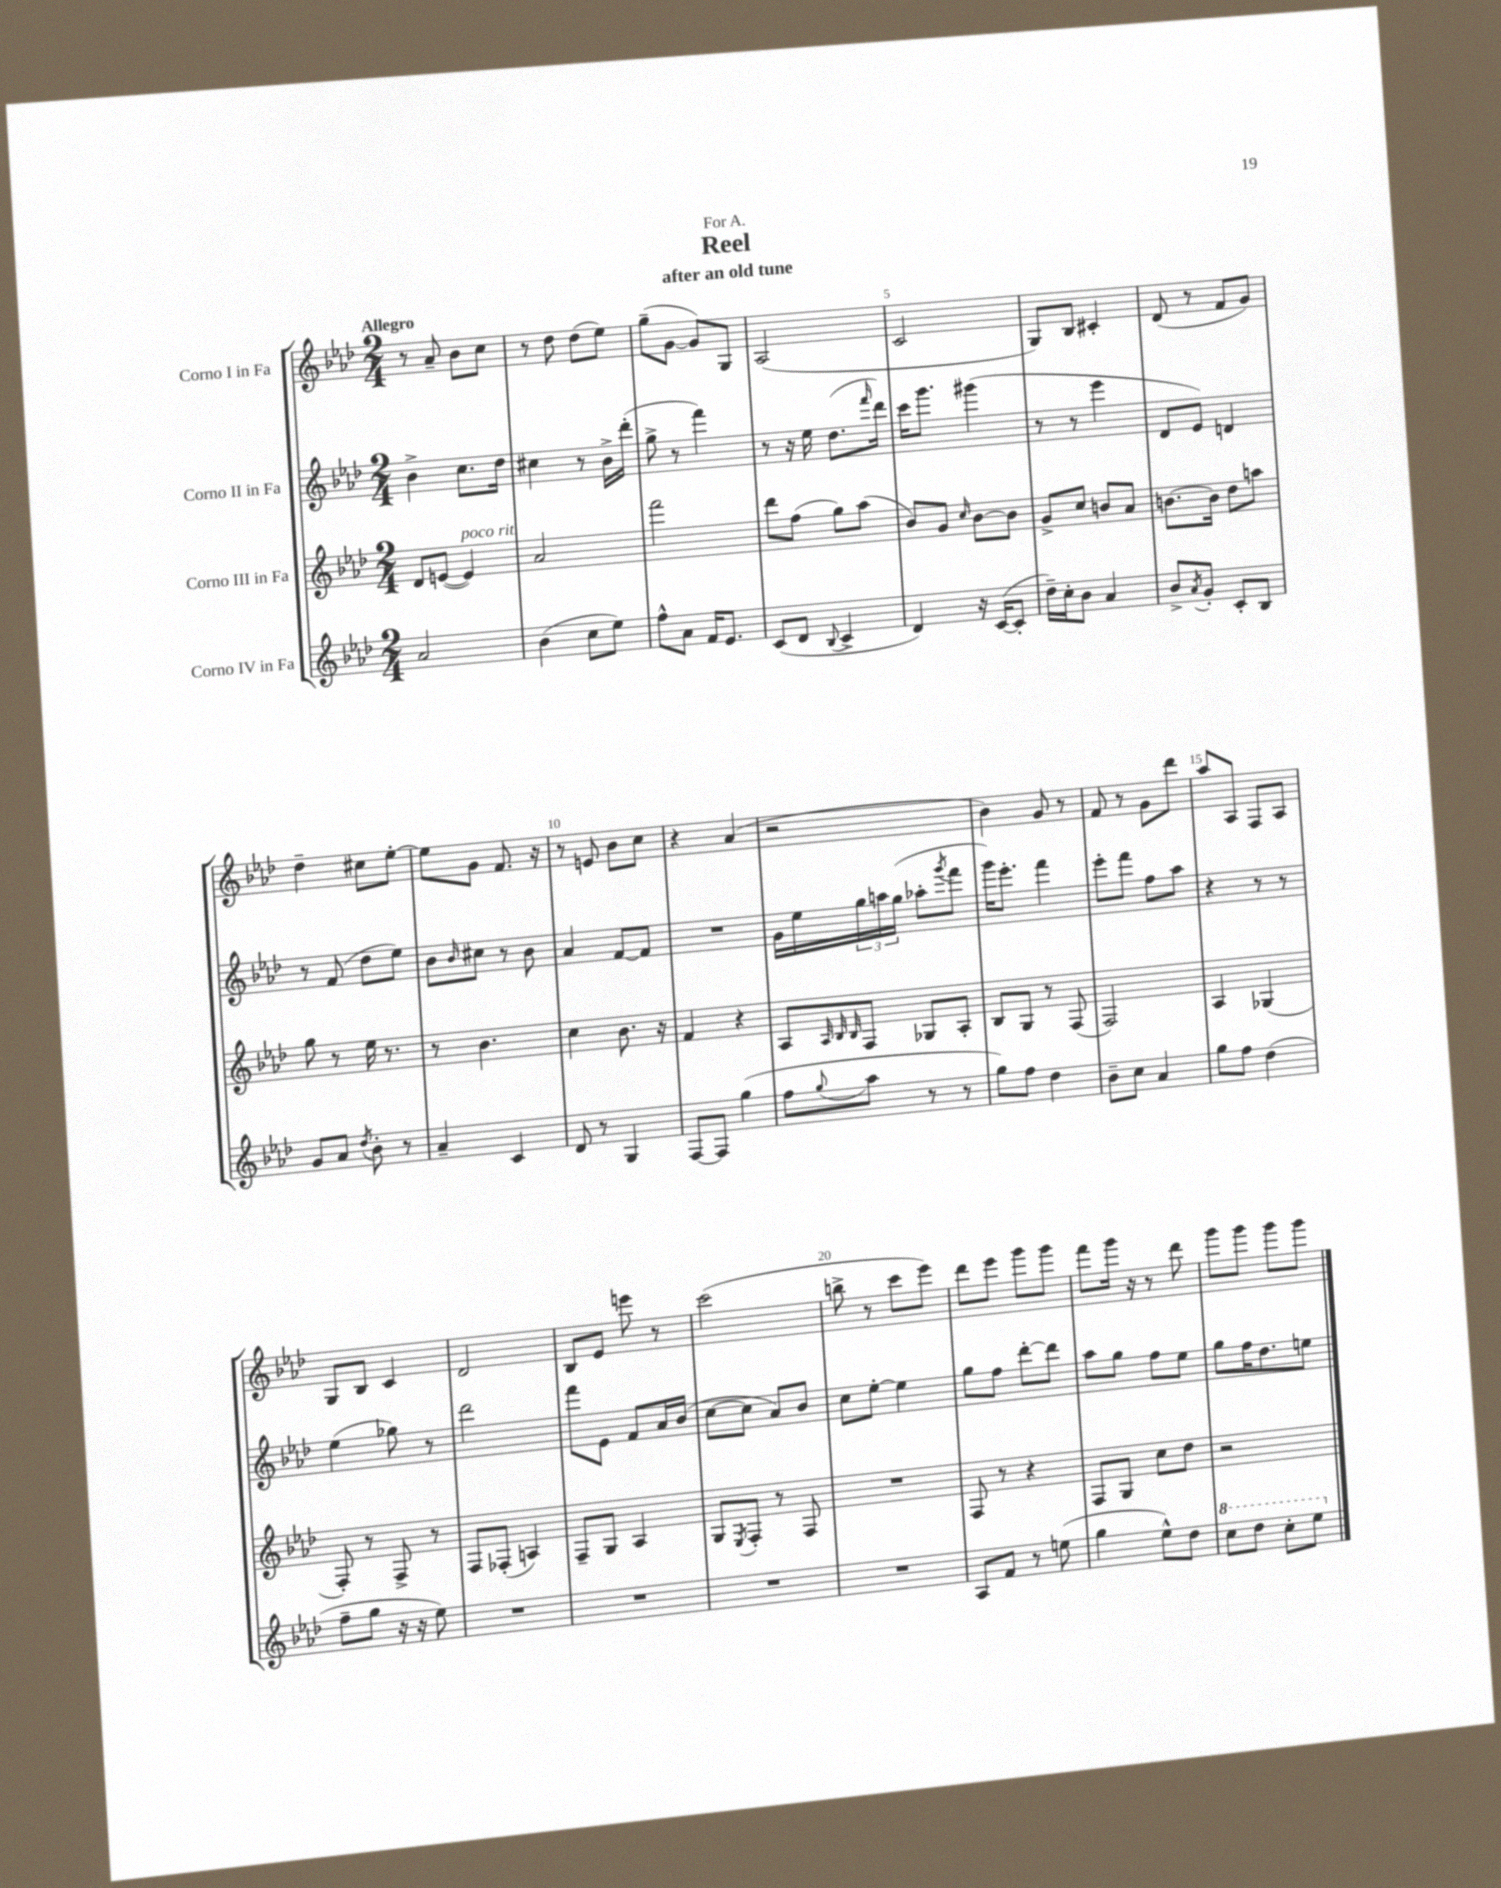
\header { title = "Reel" subtitle = "after an old tune" dedication = "For A." }
<<
\new StaffGroup <<
\new Staff = "s0" \with { instrumentName = "Corno I in Fa" } {
    \clef treble \key aes \major \numericTimeSignature \time 2/4 \tempo "Allegro"
    r8 aes'8-- bes'8 c''8 |
    r8 des''8 des''8( ees''8) |
    g''8--( g'8~ g'8) g8 |
    aes2( |
    c'2 |
    g8) bes8 cis'4-. |
    des'8( r8 f'8 g'8) |
    des''4-- cis''8 ees''8~-. |
    ees''8 g'8 f'8. r16 |
    r8 e'8 bes'8 c''8 |
    r4 aes'4( |
    r2 |
    bes'4) g'8 r8 |
    f'8 r8 g'8 des'''8 |
    aes''8 aes8 f8 aes8 |
    g8 bes8 c'4 |
    des'2 |
    bes8 ees'8 e'''8 r8 |
    c'''2( |
    b''8-> r8 c'''8 ees'''8) |
    des'''8 ees'''8 g'''8 g'''8 |
    f'''8 g'''16 r16 r8 des'''8 |
    g'''8 g'''8 g'''8 g'''8 \bar "|." |
}
\new Staff = "s1" \with { instrumentName = "Corno II in Fa" } {
    \clef treble \key aes \major \numericTimeSignature \time 2/4
    bes'4-> c''8. des''16 |
    cis''4 r8 bes'16-> des'''16-.( |
    g''8-> r8 f'''4) |
    r8 r16 ees''16 des''8.( \grace { f'''16 } des'''16) |
    c'''16 g'''8. gis'''4( |
    r8 r8 ees'''4 |
    des'8 ees'8) d'4 |
    r8 f'8( des''8 ees''8) |
    bes'8 \grace { bes'16 } cis''8 r8 bes'8 |
    aes'4 f'8~ f'8 |
    R2 |
    g'16 ees''16 \tuplet 3/2 { g''16 a''16 g''16( } aes''8-. \acciaccatura { g'''8 } f'''8 |
    g'''16) ees'''8.-. f'''4 |
    ees'''8-. f'''8 f''8 aes''8 |
    r4 r8 r8 |
    ees''4( ges''8) r8 |
    des'''2 |
    f'''8 ees'8 f'8 aes'16 bes'16( |
    c''8~ c''8 aes'8) bes'8 |
    c''8 ees''8~-. ees''4 |
    g''8 f''8 des'''8~-. des'''8 |
    aes''8 g''8 f''8 ees''8 |
    g''8 f''16 des''8. e''8 \bar "|." |
}
\new Staff = "s2" \with { instrumentName = "Corno III in Fa" } {
    \clef treble \key aes \major \numericTimeSignature \time 2/4
    des'8 e'8~( e'4^\markup { \italic "poco rit." }) |
    aes'2 |
    f'''2 |
    des'''8 f''8( g''8) aes''8( |
    bes'8) g'8 \grace { c''16 } bes'8~ bes'8 |
    g'8-> c''8 b'8 aes'8 |
    b'8.~ b'16 des''8 a''8 |
    g''8 r8 ees''16 r8. |
    r8 bes'4. |
    c''4 bes'8. r16 |
    f'4 r4 |
    aes8 \grace { aes32 bes32 bes32 } f8 ges8 aes8-. |
    bes8 g8 r8 f8( |
    f2) |
    aes4 ges4( |
    f8-.) r8 f8-> r8 |
    f8 fes8-.( a4) |
    f8-- g8 aes4 |
    g8 \acciaccatura { ees8 } f8-. r8 f8 |
    R2 |
    f8 r8 r4 |
    f8 g8 c''8 des''8 |
    r2 \bar "|." |
}
\new Staff = "s3" \with { instrumentName = "Corno IV in Fa" } {
    \clef treble \key aes \major \numericTimeSignature \time 2/4
    aes'2 |
    bes'4( c''8 ees''8) |
    f''8-^ aes'8 f'16 ees'8. |
    c'8( des'8 \appoggiatura { bes8 } c'4-> |
    des'4) r16 c'16~( c'8-. |
    des''16--) c''16-. bes'8 aes'4 |
    bes'8-> \acciaccatura { aes'8 } g'8-. c'8-. bes8 |
    g'8 aes'8 \acciaccatura { des''8 } bes'8-. r8 |
    aes'4-- c'4 |
    des'8 r8 g4 |
    f8~ f8 g''4( |
    f''8 \appoggiatura { g''8 } aes''8 r8 r8 |
    g''8) f''8 des''4 |
    bes'8-- c''8 aes'4 |
    g''8 f''8 des''4( |
    f''8-- g''8 r16 r16 ees''8) |
    R2 |
    R2 |
    R2 |
    R2 |
    aes8 f'8 r8 e''8( |
    g''4 ees''8-^) des''8 |
    \ottava #1 c'''8 des'''8 c'''8-. ees'''8 \ottava #0 \bar "|." |
}
>>
>>
\layout { \context { \Score \override BarNumber.break-visibility = ##(#f #t #t) barNumberVisibility = #(every-nth-bar-number-visible 5) } }
